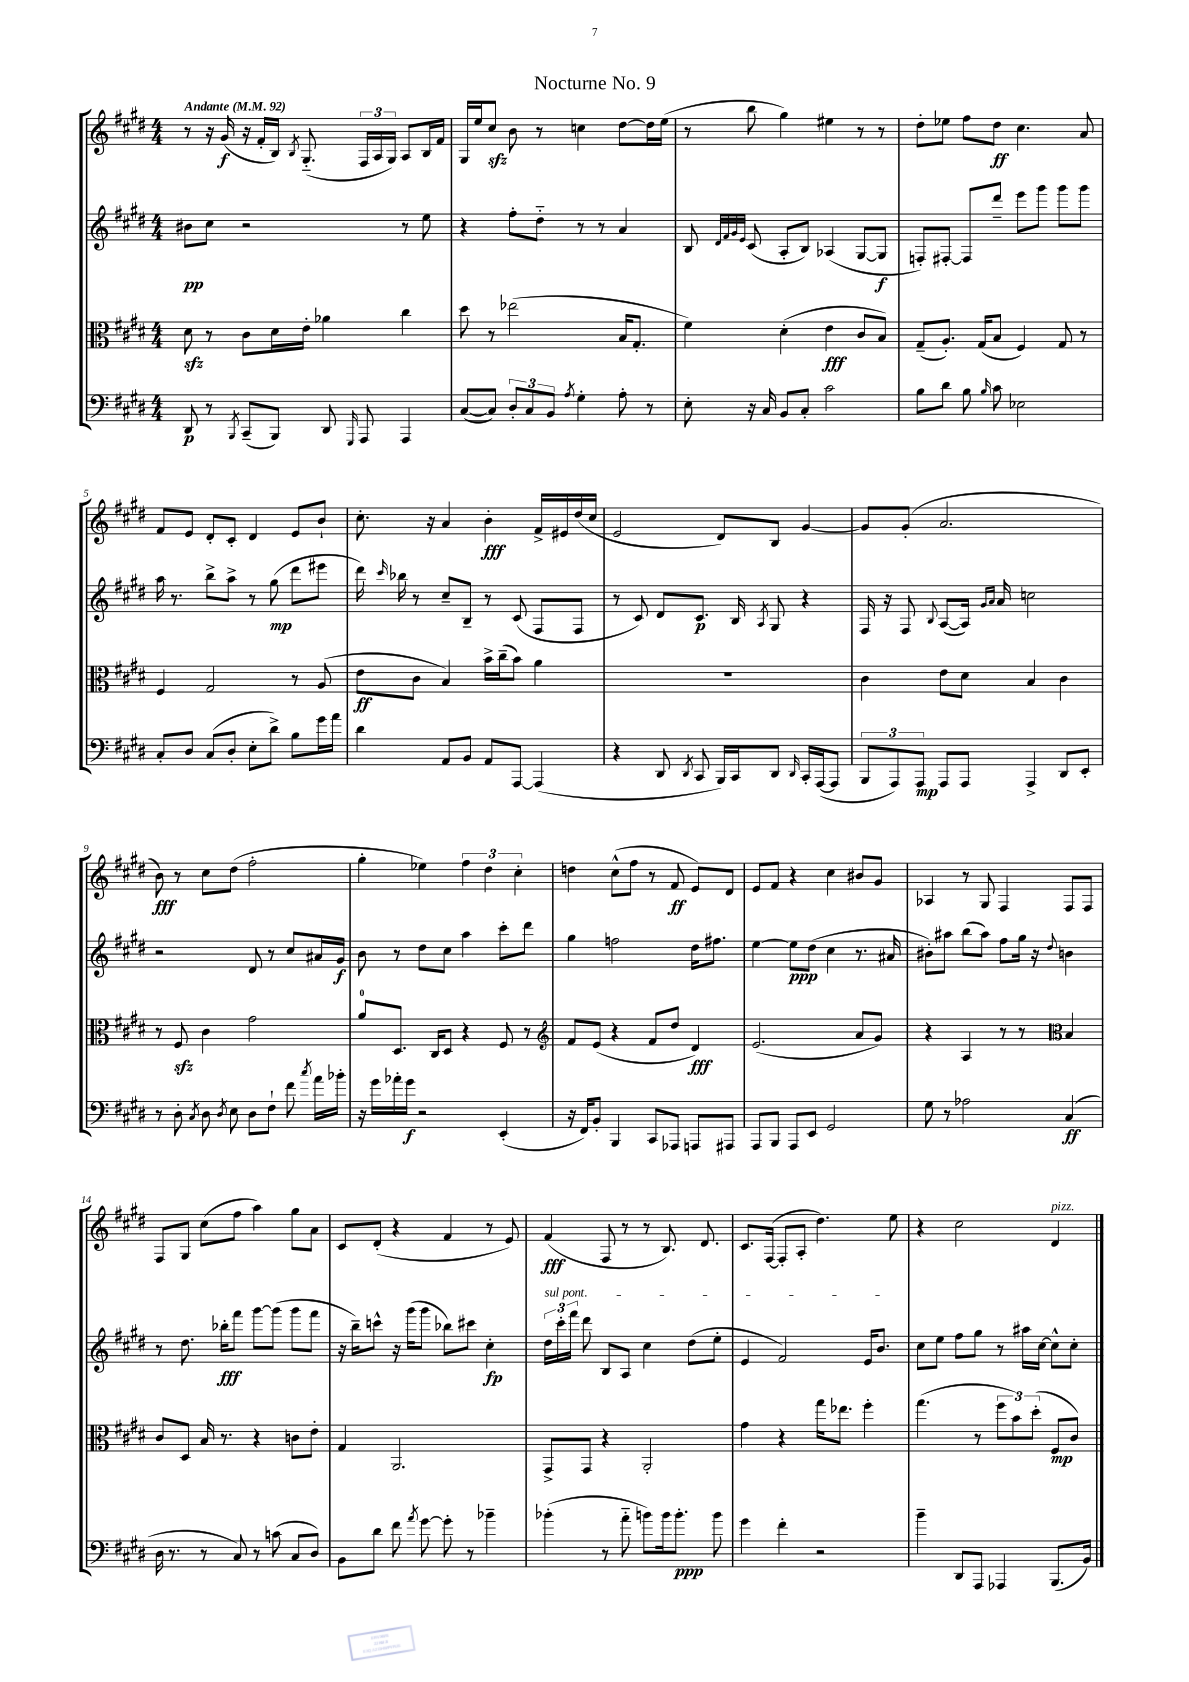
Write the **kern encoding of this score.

**kern	**kern	**kern	**kern
*staff4	*staff3	*staff2	*staff1
*clefF4	*clefC3	*clefG2	*clefG2
*k[f#c#g#d#]	*k[f#c#g#d#]	*k[f#c#g#d#]	*k[f#c#g#d#]
*M4/4	*M4/4	*M4/4	*M4/4
*MM92	*MM92	*MM92	*MM92
8DD#	8d#	8b#	8r
8r	8r	8cc#	16r
.	.	.	(16g#
8qBBB	.	.	.
(8CC#~	8c#	2r	16r
.	.	.	16f#'
8BBB)	16d#	.	16B)
.	.	.	8qB
.	16e'	.	(8.G#'~
8DD#	4a-	.	.
16qqGGG#	.	.	.
8AAA	.	.	24F#
.	.	.	24A
.	.	.	24G#)
4AAA	4cc#	8r	8A
.	.	8ee	16B
.	.	.	16f#
=	=	=	=
([8C#	8dd#	4r	16G#
.	.	.	16ee
8C#])	8r	.	8cc#
12D#'	(2ee-	8ff#'	8b
12C#	.	.	.
.	.	8dd#'~	8r
12BB	.	.	.
8qA	.	.	.
4G#'	.	8r	4cc
.	.	8r	.
8A'	16B	4a	[8dd#
.	8.G#'	.	.
8r	.	.	16dd#]
.	.	.	(16ee
=	=	=	=
8E'	4f#)	8B	8r
.	.	32qqd#	.
.	.	32qqf#	.
.	.	32qqg#	.
.	.	32qqe	.
16r	.	(8c#	8bb
16C#	.	.	.
8BB	(4d#'	8A'	4gg#)
8C#'	.	8B)	.
2c#	4e	(4A-	4ee#
.	8c#	[8G#	8r
.	8B)	8G#]	8r
=	=	=	=
8B	(8G#~	8F')	8dd#'
8d#	8.A')	[8F#'	8ee-
8B	.	8F#]	8ff#
.	(16G#	.	.
16qqB	.	.	.
8c#	8B	8ddd#~	8dd#
2E-	4F#)	8eee	4.cc#
.	.	8ggg#	.
.	8G#	8ggg#	.
.	8r	8ggg#	8a
=	=	=	=
8C#'	4F#	16aa	8f#
.	.	8.r	.
8D#	.	.	8e
(8C#	2G#	8bb^	8d#'
8D#'	.	8aa^	8c#'
8E'	.	8r	4d#
8d#^)	.	(8gg#	.
8B	8r	8ddd#	8e
16g#	(8A	8eee#	8b`
16a	.	.	.
=	=	=	=
4d#	8e	16ddd#)	8.cc#'
.	.	16qqccc#	.
.	.	16bb-	.
.	8c#	8r	.
.	.	.	16r
8AA	4B)	8cc#~	4a
8BB	.	8B~	.
8AA	16b^	8r	4b'
.	(16cc#~	.	.
[8AAA	8b)	(8c#	.
(4AAA]	4a	8F#	16f#^
.	.	.	16e#
.	.	8F#	(16dd#
.	.	.	16cc#
=	=	=	=
4r	1r	8r	2e
.	.	8c#)	.
8DD#	.	8d#	.
8qDD#	.	.	.
8CC#	.	8.c#	.
16BBB)	.	.	8d#)
16CC#	.	16B	.
.	.	8qA	.
8DD#	.	8G#	8B
16qqDD#	.	.	.
16CC#'	.	4r	[4g#
([16AAA	.	.	.
8AAA]	.	.	.
=	=	=	=
12BBB	4c#	16F#	8g#]
.	.	16r	.
12AAA)	.	.	.
.	.	8F#	(8g#'
12AAA	.	.	.
.	.	8qqB	.
8AAA	8e	([8A	2.a
8AAA	8d#	16A])	.
.	.	16qqg#	.
.	.	16qqa	.
.	.	16a	.
4AAA^	4B	2cc	.
8DD#	4c#	.	.
8EE'	.	.	.
=	=	=	=
8r	8r	2r	8b)
8D#'	8F#	.	8r
8qC#	.	.	.
8D#	4c#	.	8cc#
8qD#	.	.	.
8E	.	.	(8dd#
8D#	2g#	8d#	2ff#'
8F#`	.	8r	.
8f#	.	8cc#	.
8qcc#	.	.	.
16a	.	16a#	.
16b-'	.	16g#	.
=	=	=	=
16r	8a	8b	4gg#'
16g#	.	.	.
16a-'	8.D#	8r	.
16g#	.	.	.
2r	.	8dd#	4ee-)
.	16C#	.	.
.	8D#	8cc#	.
.	4r	4aa	6ff#
.	.	.	6dd#
(4EE'	8F#	8ccc#'	.
.	.	.	6cc#'
.	8r	8ddd#	.
=	=	=	=
*	*clefG2	*	*
16r	8f#	4gg#	4dd
16FF#)	.	.	.
8BB'	(8e	.	.
4BBB	4r	2ff	(8cc#^^
.	.	.	8ff#
8CC#	8f#	.	8r
8AAA-	8dd#	.	8f#
8AAA	4d#)	16dd#	8e)
.	.	8.ff#	.
8AAA#	.	.	8d#
=	=	=	=
8AAA	(2.e	[4ee	8e
8BBB	.	.	8f#
8AAA	.	8ee]	4r
8EE	.	(8dd#	.
2GG#	.	4cc#	4cc#
.	8a	8.r	8b#
.	8g#)	.	8g#
.	.	16a#	.
=	=	=	=
8G#	4r	8b#')	4A-
8r	.	8aa#	.
2A-	4A	(8bb	8r
.	.	8aa#)	8G#
.	8r	8ff#	4F#
.	8r	16gg#	.
.	.	16r	.
*	*clefC3	*	*
.	.	8qqdd#	.
(4C#	4B	4b	8F#
.	.	.	8F#
=	=	=	=
16D#	8c#	8r	8F#
8.r	.	.	.
.	8D#	8.dd#	8G#
8r	16B	.	(8cc#
.	8.r	16bb-'	.
8C#)	.	8fff#	8ff#
8r	4r	[8ggg#	4aa)
(8c	.	(8ggg#]	.
8C#	8c	8ggg#	8gg#
8D#)	8e'	8fff#	8a
=	=	=	=
8BB	4G#	16r	8c#
.	.	16bb~)	.
8d#	.	8ccc^^	(8d#'
8f#	2.AA	16r	4r
.	.	(16ggg#	.
8qa	.	.	.
[8g#	.	8ggg#	.
8g#']	.	8bb-)	4f#
8r	.	8ccc#	.
4b-~	.	4cc#'	8r
.	.	.	8e)
=	=	=	=
(4b-'	8GG#^	24dd#	(4f#
.	.	24ccc#'	.
.	.	24fff#	.
.	8GG#	8ddd#	.
8r	4r	8B	8F#
8a'~	.	8A	8r
8b)	2AA'	4cc#	8r
16b	.	.	8.B)
8.b'	.	.	.
.	.	(8dd#	.
.	.	.	8.d#
8b	.	8ee'	.
=	=	=	=
4g#	4g#	4e	8.c#
.	.	.	([16F#
4f#'	4r	2f#)	8F#']
.	.	.	8A'
2r	16gg#	.	4.dd#)
.	8.ee-	.	.
.	4ff#'	16e	.
.	.	8.b	.
.	.	.	8ee
=	=	=	=
4b~	(4.gg#	8cc#	4r
.	.	8ee	.
8DD#	.	8ff#	2cc#
8AAA	8r	8gg#	.
4AAA-	12ff#	8r	.
.	12b)	.	.
.	.	16aa#	.
.	(12dd#'	.	.
.	.	[16cc#	.
(8.BBB	8F#	8cc#^^]	4d#
.	8c#)	8cc#'	.
16BB)	.	.	.
==	==	==	==
*-	*-	*-	*-
